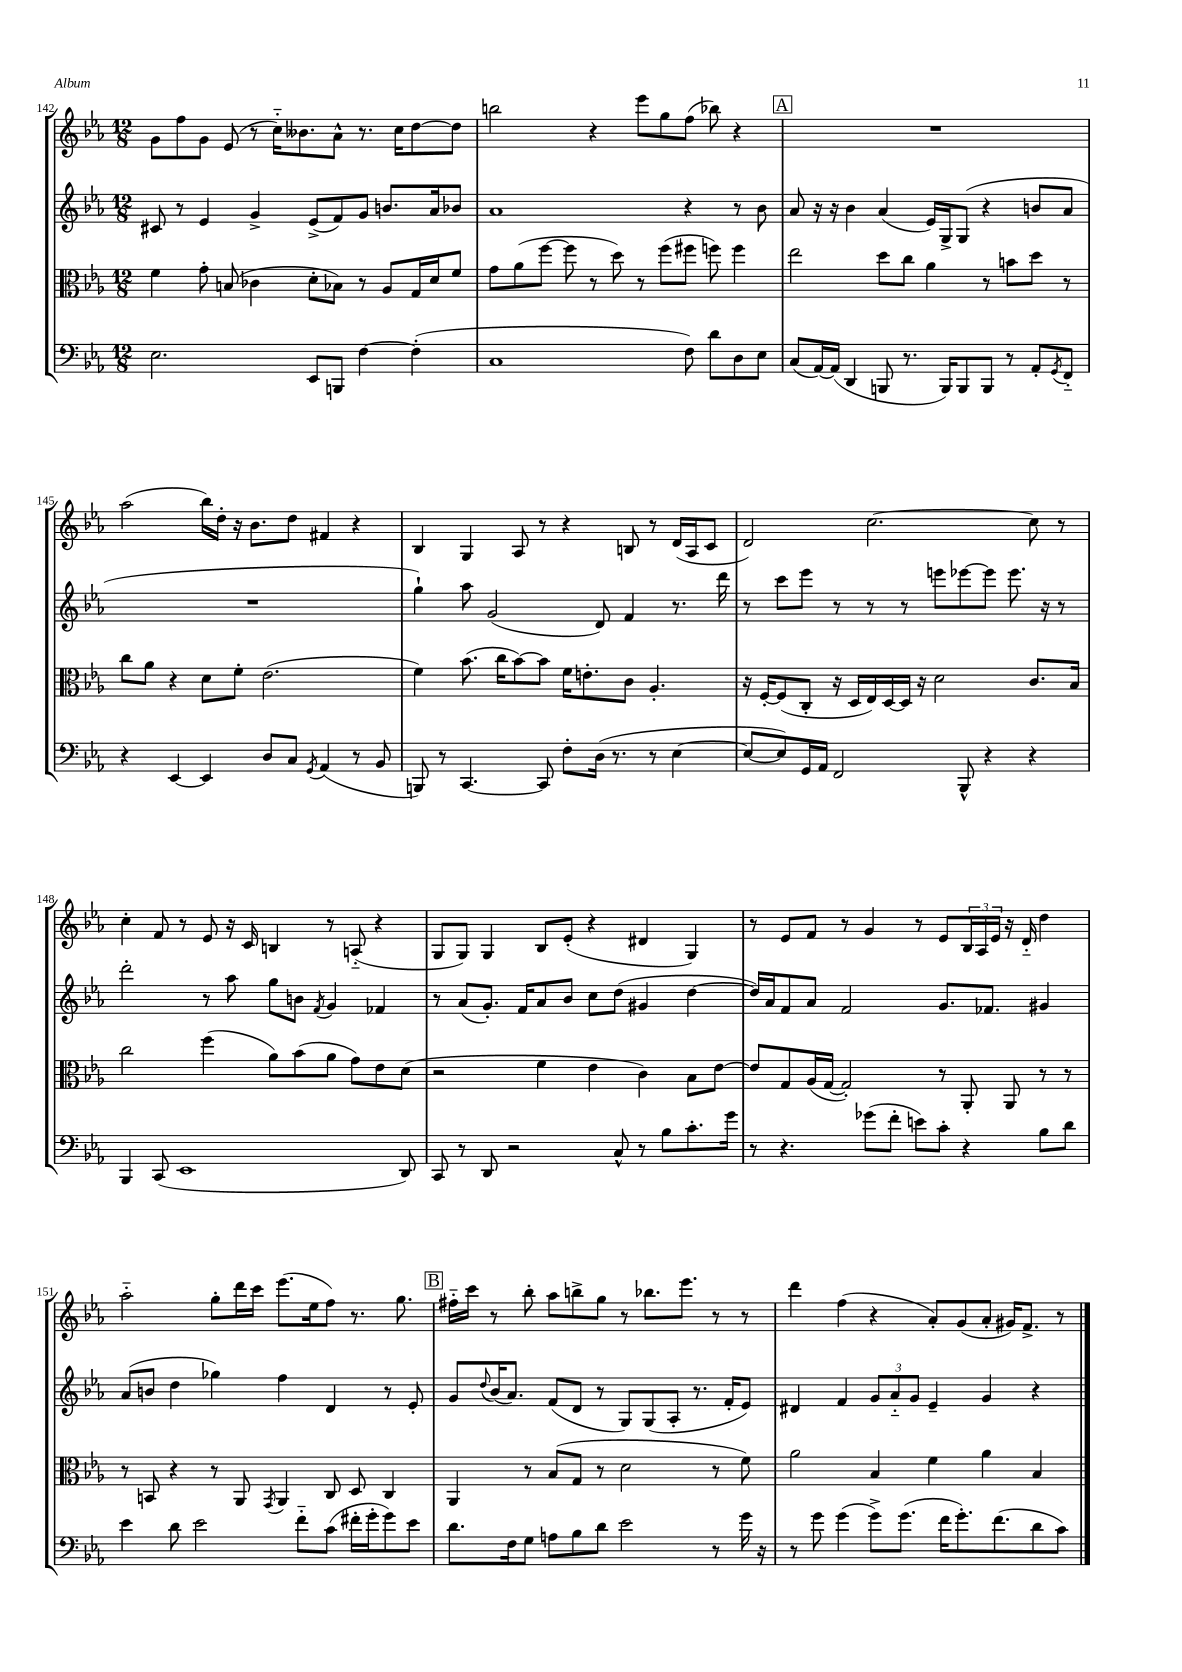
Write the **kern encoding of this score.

**kern	**kern	**kern	**kern
*part4	*part3	*part2	*part1
*staff4	*staff3	*staff2	*staff1
*clefF4	*clefC3	*clefG2	*clefG2
*k[b-e-a-]	*k[b-e-a-]	*k[b-e-a-]	*k[b-e-a-]
*M12/8	*M12/8	*M12/8	*M12/8
=142	=142	=142	=142
2.E-\	4f\	8c#X/	8g\L
.	.	8r	8ff\
.	8g'\	4e-/	8g\J
.	(8Bn/	.	(8e-/
.	4c-X\	4g^/	8r
.	.	.	16cc\KL)
.	.	.	8.b--X\
8EE-/L	8d'\L	(8e-^/L	.
8BBBn/J	8B-X\J)	8f/)	8a-^^\J
[4F\	8r	8g/J	8.r
.	8A-/L	8.bn/L	.
.	.	.	16cc\KL
(4F'\]	16G/L	.	[8dd\
.	16d/J	16a-/k	.
.	8f/J	8b-X/J	8dd\J]
=143	=143	=143	=143
1C	8g\L	1a-	2bbn\
.	(8a-\	.	.
.	[8ff\J	.	.
.	8ff\]	.	.
.	8r	.	4r
.	8dd\)	.	.
.	8r	.	8eee-\L
.	(8ff\L	.	8gg\
8F\)	8ff#X\J	4r	(8ff\J
8d\L	8ffn\)	.	8bb-X\)
8D\	4ff\	8r	4r
8E-\J	.	8b-\	.
!!LO:REH:place=s1:t=A
=144	=144	=144	=144
(8C/L	2ee-\	8a-/	1.r
[16AA-/L)	.	16r	.
(16AA-/JJ]	.	16r	.
4DD/	.	4b-\	.
8BBBn/	8dd\L	(4a-/	.
8.r	8cc\J	.	.
.	4a-\	16e-/LL)	.
16BBB/KL)	.	16G^/J	.
8BBB/	.	(8G/J	.
8BBB/J	8r	4r	.
8r	8bn\L	.	.
8AA-'/L	8dd\J	8bn/L	.
8qGG/	.	.	.
8FF/J	8r	8a-/J	.
!!LO:LB:g=z
=145	=145	=145	=145
4r	8cc\L	1.r	(2aa-\
.	8a-\J	.	.
[4EE-/	4r	.	.
4EE-/]	8d\L	.	16bb-\LL)
.	.	.	16dd'\JJ
.	8f'\J	.	16r
.	.	.	8.b-\L
8D/L	(2.e-\	.	.
8C/J	.	.	8dd\J
8qGG/	.	.	.
(4AA-/	.	.	4f#X/
8r	.	.	4r
8BB-/	.	.	.
=146	=146	=146	=146
8BBBn/)	4f\)	4gg`\)	4B-/
8r	.	.	.
[4.CC/	(8.b-\	8aa-\	4G/
.	.	(2g/	.
.	16cc\KL	.	.
.	[8b-\)	.	8A-/
8CC/]	8b-\J]	.	8r
8F'\L	16f\KL	.	4r
.	8.en'\	.	.
(16D\Jk	.	8d/)	.
8.r	.	.	.
.	8c\J	4f/	8Bn/
8r	4.A-'/	.	8r
[4E-\	.	8.r	(16d/LL
.	.	.	16A-/J
.	.	.	8c/J
.	.	16ddd\	.
=147	=147	=147	=147
8E-/L_	16r	8r	2d/)
.	[16F'/KL	.	.
8E-/])	(8F/]	8ccc\L	.
16GG/L	8C'/J	8eee-\J	.
16AA-/JJ	.	.	.
2FF/	16r	8r	.
.	16D/LL	.	.
.	16E-/)	8r	[2.cc\
.	[16D/	.	.
.	16D/JJ]	8r	.
.	16r	.	.
.	2d\	8eeen\L	.
8BBB-^^/	.	[8eee-X\	.
4r	.	8eee-\J]	.
.	.	8.eee-\	.
4r	8.c/L	.	8cc\]
.	.	16r	.
.	.	8r	8r
.	16B-/Jk	.	.
!!LO:LB:g=z
=148	=148	=148	=148
4BBB-/	2cc\	2ddd'\	4cc'\
(8CC/	.	.	8f/
1EE-	.	.	8r
.	(4ff\	8r	8e-/
.	.	8aa-\	16r
.	.	.	16c/
.	8a-\L)	8gg\L	4Bn/
.	(8b-\	8bn\J	.
.	.	8qf/	.
.	8a-\J	4g/	8r
.	8g\L)	.	(8An/
.	8e-\	4f-X/	4r
8DD/)	(8d\J	.	.
=149	=149	=149	=149
8CC/	2r	8r	8G/L
8r	.	(8a-/L	8G/J)
8DD/	.	8.g'/J)	4G/
2r	.	.	.
.	.	16f/KL	.
.	4f\	8a-/	8B-/L
.	.	8b-/J	(8e-'/J
.	4e-\	8cc\L	4r
8C^^/	.	(8dd\J	.
8r	4c\)	4g#X/	4d#X/
8B-\L	.	.	.
8.c'\	8B-\L	[4dd\	4G/)
.	[8e-\J	.	.
16g\Jk	.	.	.
=150	=150	=150	=150
8r	8e-/L]	16dd/LL])	8r
.	.	16a-/J	.
4.r	8G/	8f/	8e-/L
.	(16A-/L	8a-/J	8f/J
.	[16G/JJ	.	.
.	2G'/])	2f/	8r
(8g-X\L	.	.	4g/
8f'\J	.	.	.
8en\L)	.	.	8r
8c'\J	8r	8.g/L	8e-/L
4r	8AA-'/	.	24B-/L
.	.	.	24A-/
.	.	8.f-X/J	.
.	.	.	24e-/JJ
.	8AA-/	.	16r
.	.	.	16d/
8B-\L	8r	4g#X/	4dd\
8d\J	8r	.	.
!!LO:LB:g=z
=151	=151	=151	=151
4e-\	8r	(8a-/L	2aa-\
.	8BBn/	8bn/J	.
8d\	4r	4dd\	.
2e-\	.	.	.
.	8r	4gg-X\)	8gg'\L
.	8AA-/	.	16ddd\L
.	.	.	16ccc\JJ
.	8qGG/	.	.
.	4AA-/	4ff\	(8.eee-\L
8f\L	.	.	.
.	.	.	16ee-\k
(8c\J	8C/	4d/	8ff\J)
16f#X'\LL	8D/	.	8.r
16g'\J	.	.	.
8g\)	4C/	8r	.
.	.	.	8.gg\
8e-\J	.	8e-'/	.
!!LO:REH:place=s1:t=B
=152	=152	=152	=152
8.d\L	4AA-/	8g/L	16ff#X\LL
.	.	.	16ccc\JJ
.	.	8qqdd/	.
.	.	(16b-/K	8r
16F\k	.	8.a-/J)	.
8G\J	8r	.	8bb-'\
8An\L	(8B-/L	(8f/L	8aa-\L
8B-\	8G/J	8d/J	8bbn^\
8d\J	8r	8r	8gg\J
2e-\	2d\	8G/L)	8r
.	.	(8G/	8.bb-X\L
.	.	8A-'/J	.
.	.	.	8.eee-\J
.	.	8.r	.
8r	8r	.	8r
.	.	16f'/KL	.
16g\	8f\)	8e-/J)	8r
16r	.	.	.
=153	=153	=153	=153
8r	2a-\	4d#X/	4ddd\
8g\	.	.	.
(4g\	.	4f/	(4ff\
8g^\L)	4B-/	12g/L	4r
.	.	12a-/	.
(8.g\J	.	.	.
.	.	12g/J	.
.	4f\	4e-~/	8a-'/L)
16f\KL	.	.	.
8.g'\)	.	.	(8g/
.	4a-\	4g/	8a-'/J
(8.f\	.	.	.
.	.	.	16g#X/KL)
.	.	.	8.f^/J
8d\	4B-/	4r	.
8c\J)	.	.	8r
==	==	==	==
*-	*-	*-	*-
